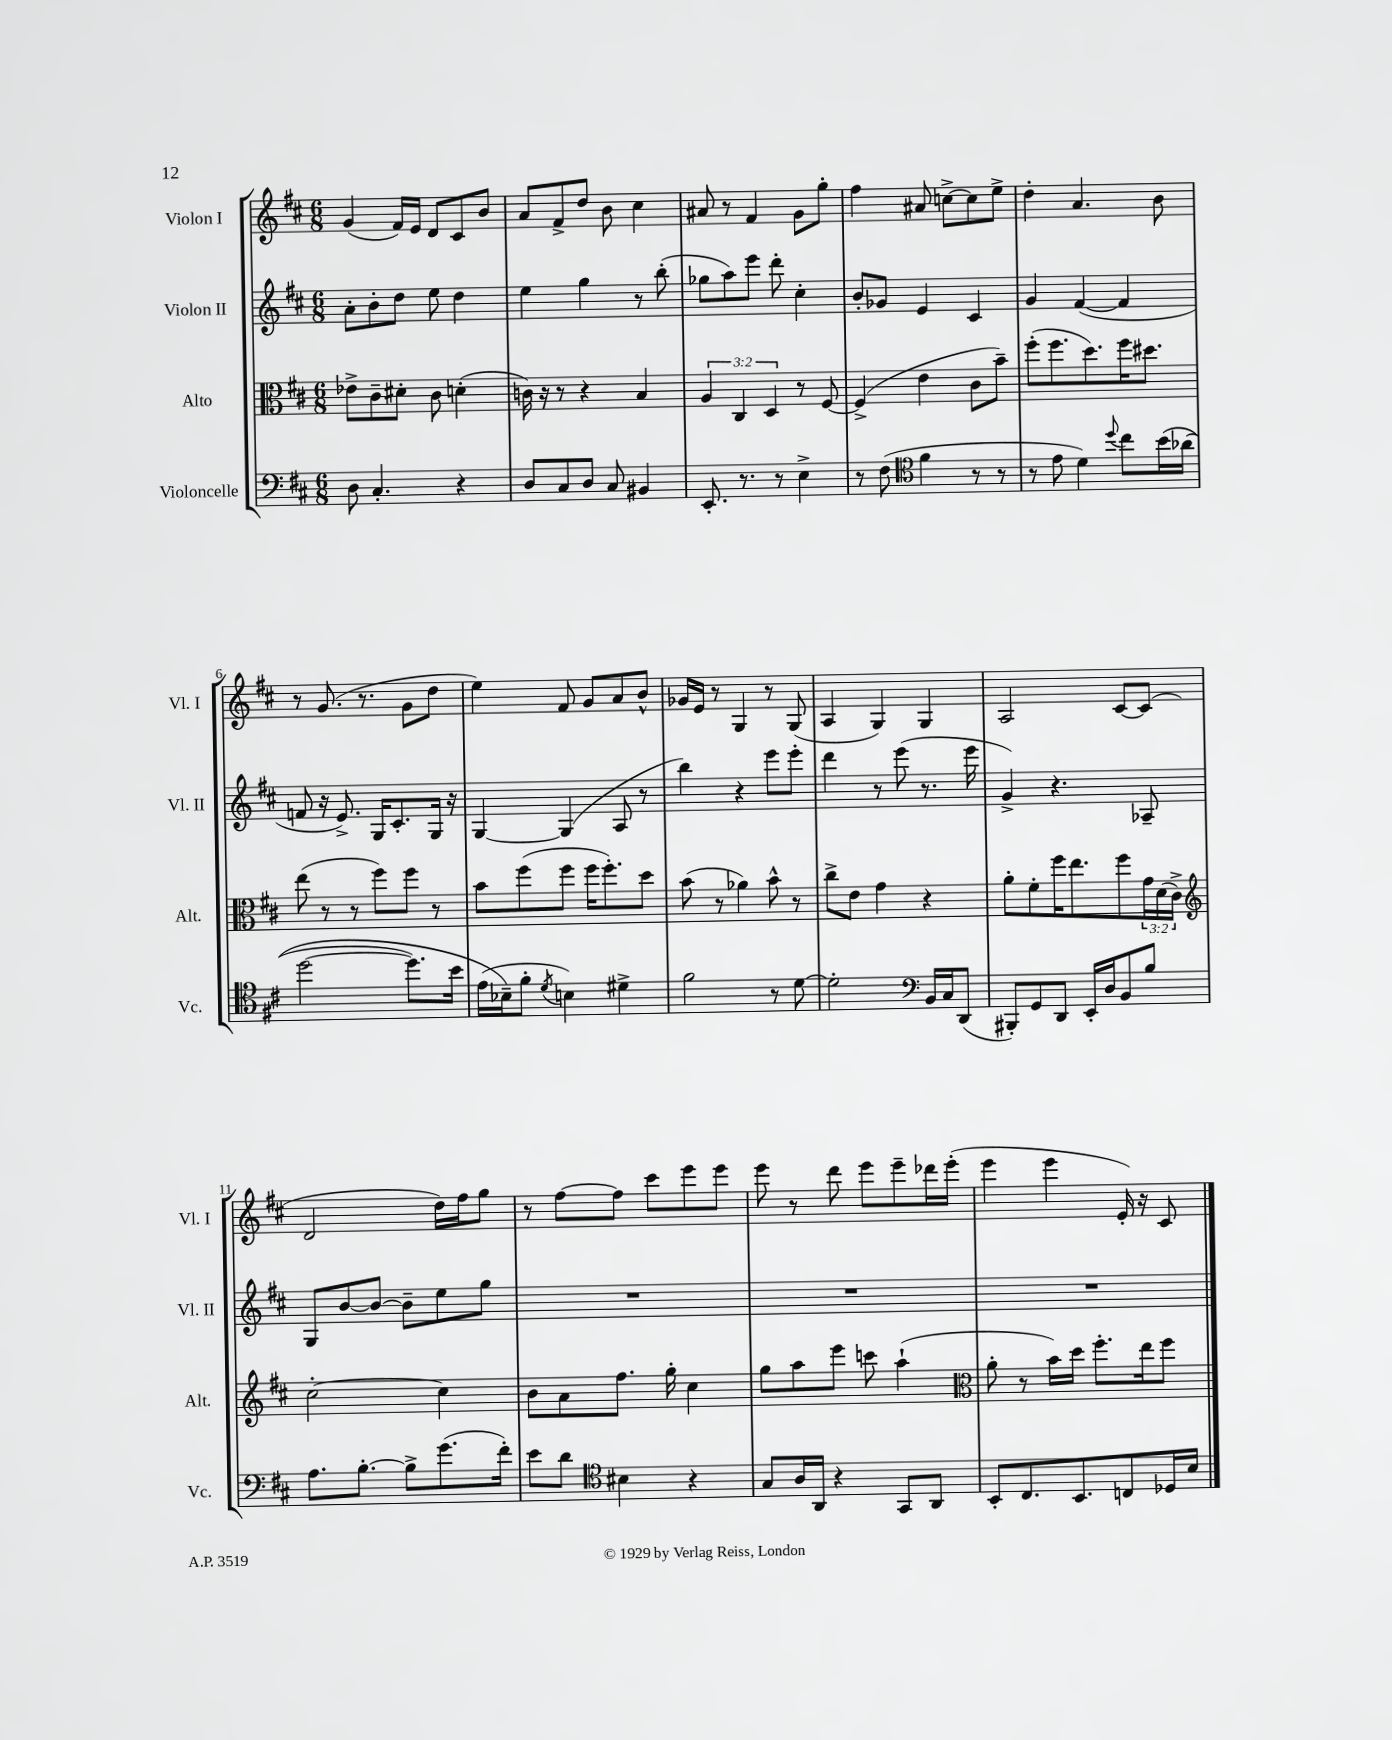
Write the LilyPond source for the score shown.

<<
\new StaffGroup <<
\new Staff = "s0" \with { instrumentName = "Violon I" shortInstrumentName = "Vl. I" } {
    \clef treble \key d \major \numericTimeSignature \time 6/8
    g'4( fis'16) e'16 d'8 cis'8 b'8 |
    a'8 fis'8-> d''8 b'8 cis''4 |
    ais'8 r8 fis'4 g'8 g''8-. |
    fis''4 ais'8 c''8~-> c''8 e''8-> |
    d''4-. a'4. b'8 |
    r8 g'8.( r8. g'8 d''8 |
    e''4) fis'8 g'8 a'8 b'8-^ |
    ges'16 e'16 r8 g4 r8 g8( |
    a4 g4) g4 |
    a2 cis'8~ cis'8( |
    d'2 d''16) fis''16 g''8 |
    r8 fis''8~ fis''8 cis'''8 e'''8 e'''8 |
    e'''8 r8 d'''8 e'''8 e'''8-- des'''16 e'''16-.( |
    e'''4 e'''4 e'16-.) r16 cis'8 \bar "|." |
}
\new Staff = "s1" \with { instrumentName = "Violon II" shortInstrumentName = "Vl. II" } {
    \clef treble \key d \major \numericTimeSignature \time 6/8
    a'8-. b'8-. d''8 e''8 d''4 |
    e''4 g''4 r8 b''8-.( |
    ges''8 a''8) e'''8 d'''8-. cis''4-. |
    b'8-. ges'8 e'4 cis'4 |
    g'4 fis'4~( fis'4 |
    f'8 r16 e'8.->) g16 cis'8.-. g16 r16 |
    g4~ g4( a8 r8 |
    b''4) r4 e'''8 e'''8-. |
    d'''4 r8 e'''8( r8. e'''16 |
    g'4->) r4. aes8-- |
    g8 b'8~ b'8~ b'8-- e''8 g''8 |
    R2. |
    R2. |
    R2. \bar "|." |
}
\new Staff = "s2" \with { instrumentName = "Alto" shortInstrumentName = "Alt." } {
    \clef alto \key d \major \numericTimeSignature \time 6/8 \override Staff.TupletNumber.text = #tuplet-number::calc-fraction-text
    ees'8-> cis'8-- dis'8-. cis'8 d'4-.( |
    c'16) r16 r8 r4 b4 |
    \tuplet 3/2 { a4 cis4 d4 } r8 fis8~ |
    fis4->( e'4 cis'8 b'8--) |
    fis''8-.( fis''8. d''8.) fis''16 dis''8. |
    e''8( r8 r8 fis''8) fis''8 r8 |
    b'8 fis''8( fis''8 fis''16 fis''8.-.) d''8 |
    b'8( r8 aes'4) b'8-^ r8 |
    cis''8-> e'8 g'4 r4 |
    a'8-. fis'8-. fis''16 e''8. fis''8 \tuplet 3/2 { g'16 d'16( cis'16->) } |
    \clef treble cis''2~-. cis''4 |
    b'8 a'8 fis''8. g''16-. cis''4 |
    g''8 a''8 e'''8 c'''8 a''4-!( |
    \clef alto a'8-. r8 b'16) d''16 fis''8.-. e''16 fis''8 \bar "|." |
}
\new Staff = "s3" \with { instrumentName = "Violoncelle" shortInstrumentName = "Vc." } {
    \clef bass \key d \major \numericTimeSignature \time 6/8
    d8 cis4.-. r4 |
    d8 cis8 d8 cis8 bis,4 |
    e,8.-. r8. r8 e4-> |
    r8 fis8( \clef tenor fis'4 r8 r8 |
    r8 e'8 d'4) \appoggiatura { d''8 } cis''8 b'16\( aes'16( |
    d''2~ d''8.) b'16 |
    e'16( bes16--\) fis'8-. \acciaccatura { d'8 } b4) dis'4-> |
    fis'2 r8 d'8~ |
    d'2-. \clef bass b,16 cis16 d,8( |
    bis,,8-.) g,8 d,8 e,16-. d16 b,8 b8 |
    a8. b8.~-. b8-> g'8.( fis'16-.) |
    e'8 d'8 \clef tenor bis4 r4 |
    g8 a16 a,16 r4 g,8 a,8 |
    b,8-. cis8. b,8. c8 des16 b16 \bar "|." |
}
>>
>>
